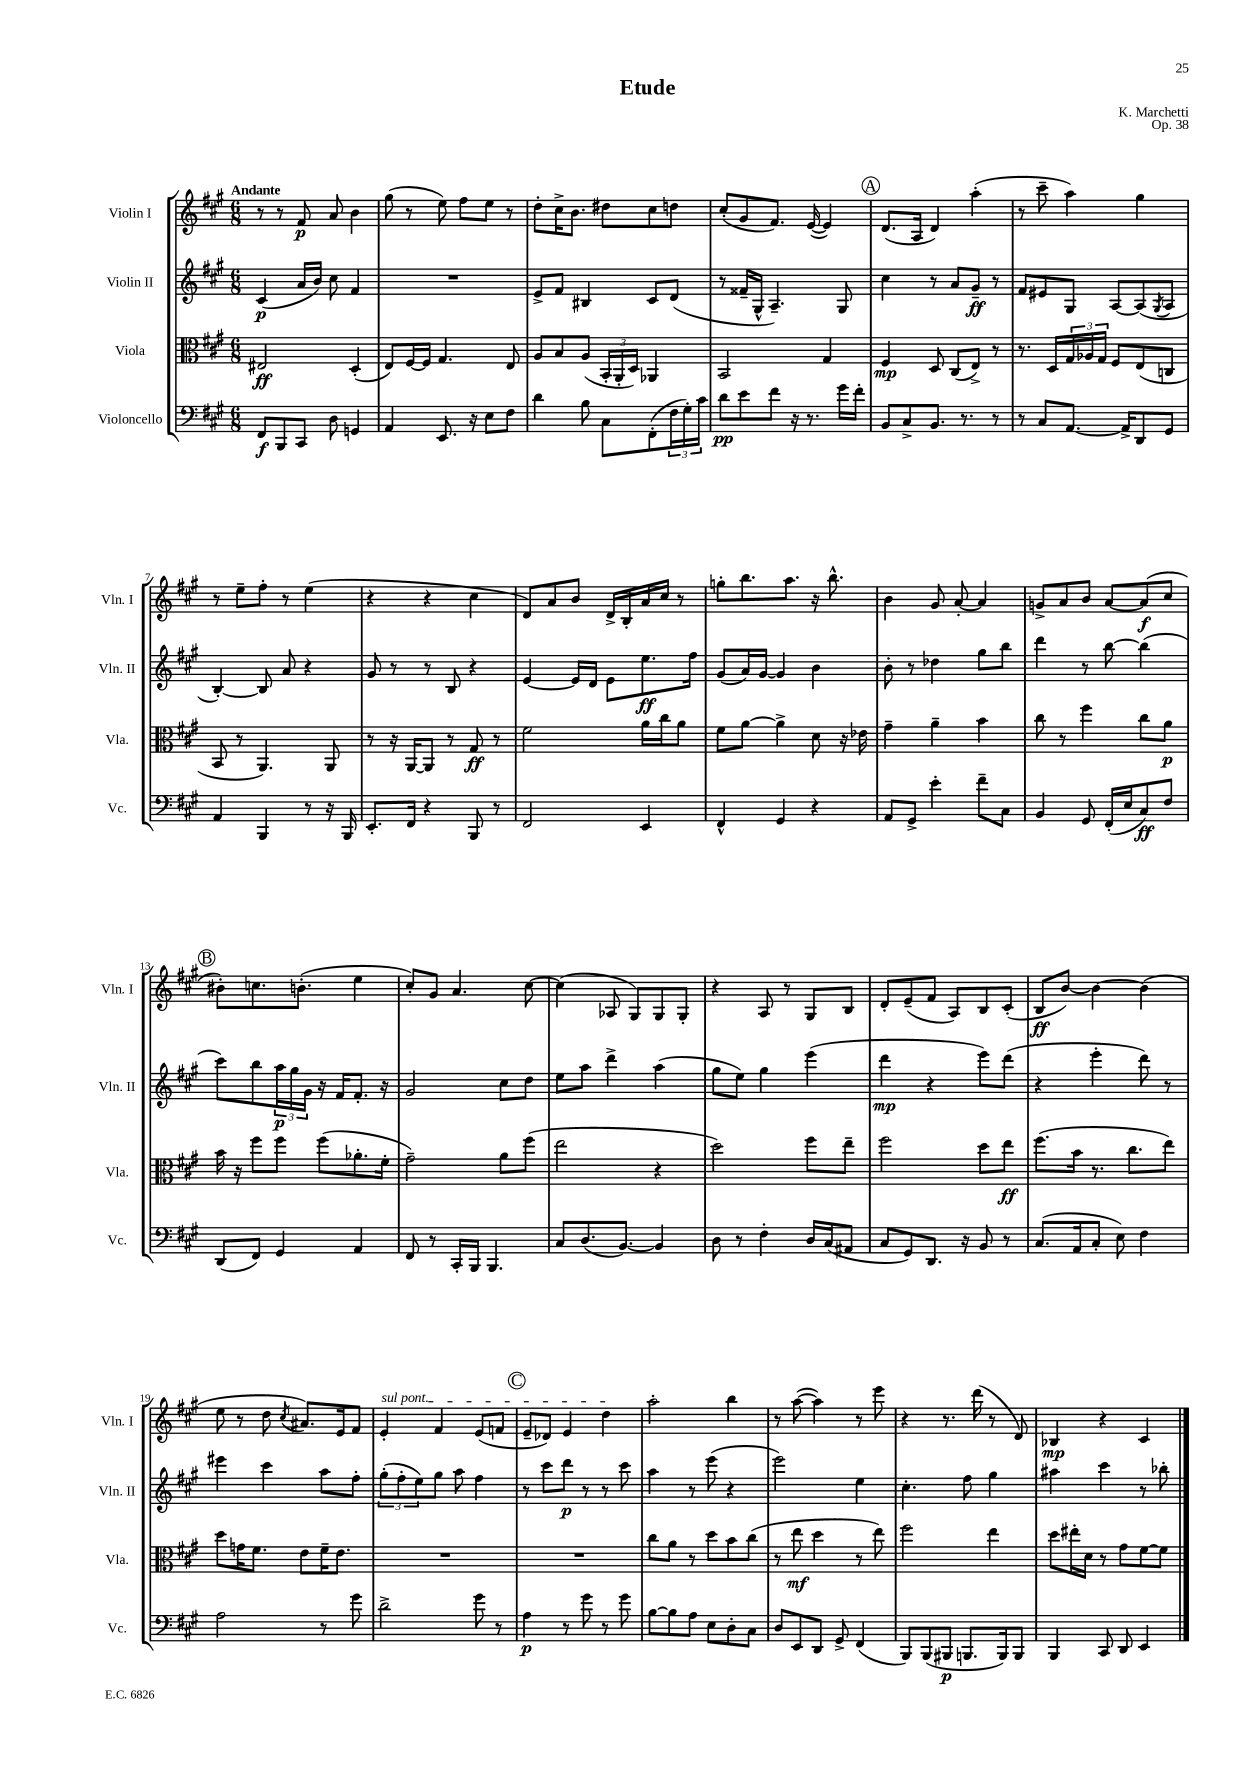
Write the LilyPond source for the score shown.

\header { title = "Etude" composer = "K. Marchetti" opus = "Op. 38" }
<<
\new StaffGroup <<
\new Staff = "s0" \with { instrumentName = "Violin I" shortInstrumentName = "Vln. I" } {
    \clef treble \key a \major \numericTimeSignature \time 6/8 \tempo "Andante"
    r8 r8 fis'8\p a'8 b'4 |
    gis''8( r8 e''8) fis''8 e''8 r8 |
    d''8-. cis''16-> b'8. dis''8 cis''8 d''8 |
    cis''8-.( gis'8 fis'8.) e'16~( e'4) |
    \mark \markup { \circle "A" } d'8.( a16 d'4) a''4-.( |
    r8 cis'''8-- a''4) gis''4 |
    r8 e''8-- fis''8-. r8 e''4( |
    r4 r4 cis''4 |
    d'8) a'8 b'8 d'16-> b16-. a'16 cis''16 r8 |
    g''8-. b''8. a''8. r16 b''8.-^ |
    b'4 gis'8 a'8~-. a'4 |
    g'8-> a'8 b'8 a'8~ a'8\f( cis''8 |
    \mark \markup { \circle "B" } bis'8-.) c''8. b'8.-.( e''4 |
    cis''8-.) gis'8 a'4. cis''8~ |
    cis''4( aes8 gis8) gis8 gis8-. |
    r4 a8 r8 gis8 b8 |
    d'8-. e'8--( fis'8 a8) b8 cis'8-.( |
    b8\ff b'8~) b'4~ b'4( |
    e''8 r8 d''8 \acciaccatura { cis''8 } ais'8.) e'16 fis'8 |
    \once \override TextSpanner.bound-details.left.text = \markup { \italic "sul pont." } e'4-.\startTextSpan fis'4 e'8( f'8 |
    \mark \markup { \circle "C" } e'8-- des'8) e'4 d''4\stopTextSpan |
    a''2-. b''4 |
    r8 a''8~( a''4) r8 e'''8 |
    r4 r8. d'''16( r8 d'8) |
    bes4\mp r4 cis'4 \bar "|." |
}
\new Staff = "s1" \with { instrumentName = "Violin II" shortInstrumentName = "Vln. II" } {
    \clef treble \key a \major \numericTimeSignature \time 6/8
    cis'4\p( a'16 b'16) cis''8 fis'4 |
    R2. |
    e'8-> fis'8 bis4 cis'8 d'8( |
    r8 fisis'16-- gis16-^ a4.--) gis8 |
    \mark \markup { \circle "A" } cis''4 r8 a'8 gis'8--\ff r8 |
    fis'8 eis'8 gis8 a8~ a8( \acciaccatura { gis8 } a8 |
    b4~-.) b8 a'8 r4 |
    gis'8 r8 r8 b8 r4 |
    e'4~ e'16 d'16 e'8 e''8.\ff fis''16 |
    gis'8( a'16) gis'16~ gis'4 b'4 |
    b'8-. r8 des''4 gis''8 b''8 |
    d'''4 r8 b''8~ b''4( |
    \mark \markup { \circle "B" } cis'''8) b''8 \tuplet 3/2 { a''16\p gis''16 gis'16 } r16 fis'16 fis'8.-. r16 |
    gis'2 cis''8 d''8 |
    e''8 a''8 d'''4-> a''4( |
    gis''8 e''8) gis''4 e'''4( |
    d'''4\mp r4 e'''8) d'''8( |
    r4 e'''4-. d'''8) r8 |
    eis'''4 cis'''4 a''8 fis''8-. |
    \tuplet 3/2 { gis''8-.( fis''8-. e''8) } gis''8 a''8 fis''4 |
    \mark \markup { \circle "C" } r8 cis'''8 d'''8\p r8 r8 cis'''8 |
    a''4 r8 e'''8( r4 |
    e'''2) e''4 |
    cis''4.-. fis''8 gis''4 |
    ais''4 cis'''4 r8 bes''8-. \bar "|." |
}
\new Staff = "s2" \with { instrumentName = "Viola" shortInstrumentName = "Vla." } {
    \clef alto \key a \major \numericTimeSignature \time 6/8
    eis2\ff d4-.( |
    e8) fis16~ fis16 gis4. e8 |
    a8 b8 a8( \tuplet 3/2 { b,16-. a,16-. d16) } aes,4 |
    b,2 gis4 |
    \mark \markup { \circle "A" } fis4\mp d8 cis8( e8->) r8 |
    r8. d16 \tuplet 3/2 { gis16 aes16 gis16 } fis8 e8( c8 |
    b,8 r8 a,4.) a,8 |
    r8 r16 a,16~ a,8 r8 gis8\ff r8 |
    fis'2 a'16 cis''16 a'8 |
    fis'8 a'8~ a'4-> d'8 r16 ees'16 |
    gis'4-- a'4-- b'4 |
    cis''8 r8 fis''4 cis''8 a'8\p |
    \mark \markup { \circle "B" } b'16 r16 fis''8 fis''8 fis''8( aes'8.-. fis'16-. |
    gis'2--) a'8 fis''8( |
    e''2 r4 |
    d''2) fis''8 e''8-- |
    fis''2 d''8 e''8\ff |
    fis''8.( b'16 r8. cis''8. e''8) |
    d''8 g'16 fis'8. e'8 fis'16-- e'8. |
    R2. |
    \mark \markup { \circle "C" } R2. |
    cis''8 a'8 r8 d''8 b'8 cis''8( |
    r8 e''8\mf d''4 r8 e''8) |
    fis''2 e''4 |
    d''8 eis''16-. d'16 r8 gis'8 fis'8~ fis'8 \bar "|." |
}
\new Staff = "s3" \with { instrumentName = "Violoncello" shortInstrumentName = "Vc." } {
    \clef bass \key a \major \numericTimeSignature \time 6/8
    fis,8\f b,,8 cis,8 d8 g,4 |
    a,4 e,8. r16 e8 fis8 |
    d'4 b8 cis8 fis,8-.( \tuplet 3/2 { fis16 gis16-.) cis'16 } |
    d'8\pp e'8 fis'8 r16 r8. gis'16 fis'16-. |
    \mark \markup { \circle "A" } b,8 cis8-> b,8. r8. r8 |
    r8 cis8 a,8.~ a,16-> d,8 gis,8 |
    a,4 b,,4 r8 r16 b,,16 |
    e,8.-. fis,16 r4 b,,8 r8 |
    fis,2 e,4 |
    fis,4-^ gis,4 r4 |
    a,8 gis,8-> e'4-. fis'8-- cis8 |
    b,4 gis,8 fis,16-.( e16 cis8\ff) fis8 |
    \mark \markup { \circle "B" } d,8( fis,8) gis,4 a,4 |
    fis,8 r8 cis,16-. b,,16 b,,4. |
    cis8 d8.( b,8.~) b,4 |
    d8 r8 fis4-. d16 cis16( ais,8 |
    cis8 gis,8) d,8. r16 b,8 r8 |
    cis8.( a,16 cis8-. e8) fis4 |
    a2 r8 gis'8 |
    d'2-> gis'8 r8 |
    \mark \markup { \circle "C" } a4\p r8 gis'8 r8 gis'8 |
    b8~ b8 a8 e8 d8-. cis8 |
    d8 e,8 d,8 gis,8-> fis,4( |
    b,,8) b,,8( bis,,8\p b,,8. b,,16) b,,8 |
    b,,4 cis,8 d,8 e,4 \bar "|." |
}
>>
>>
